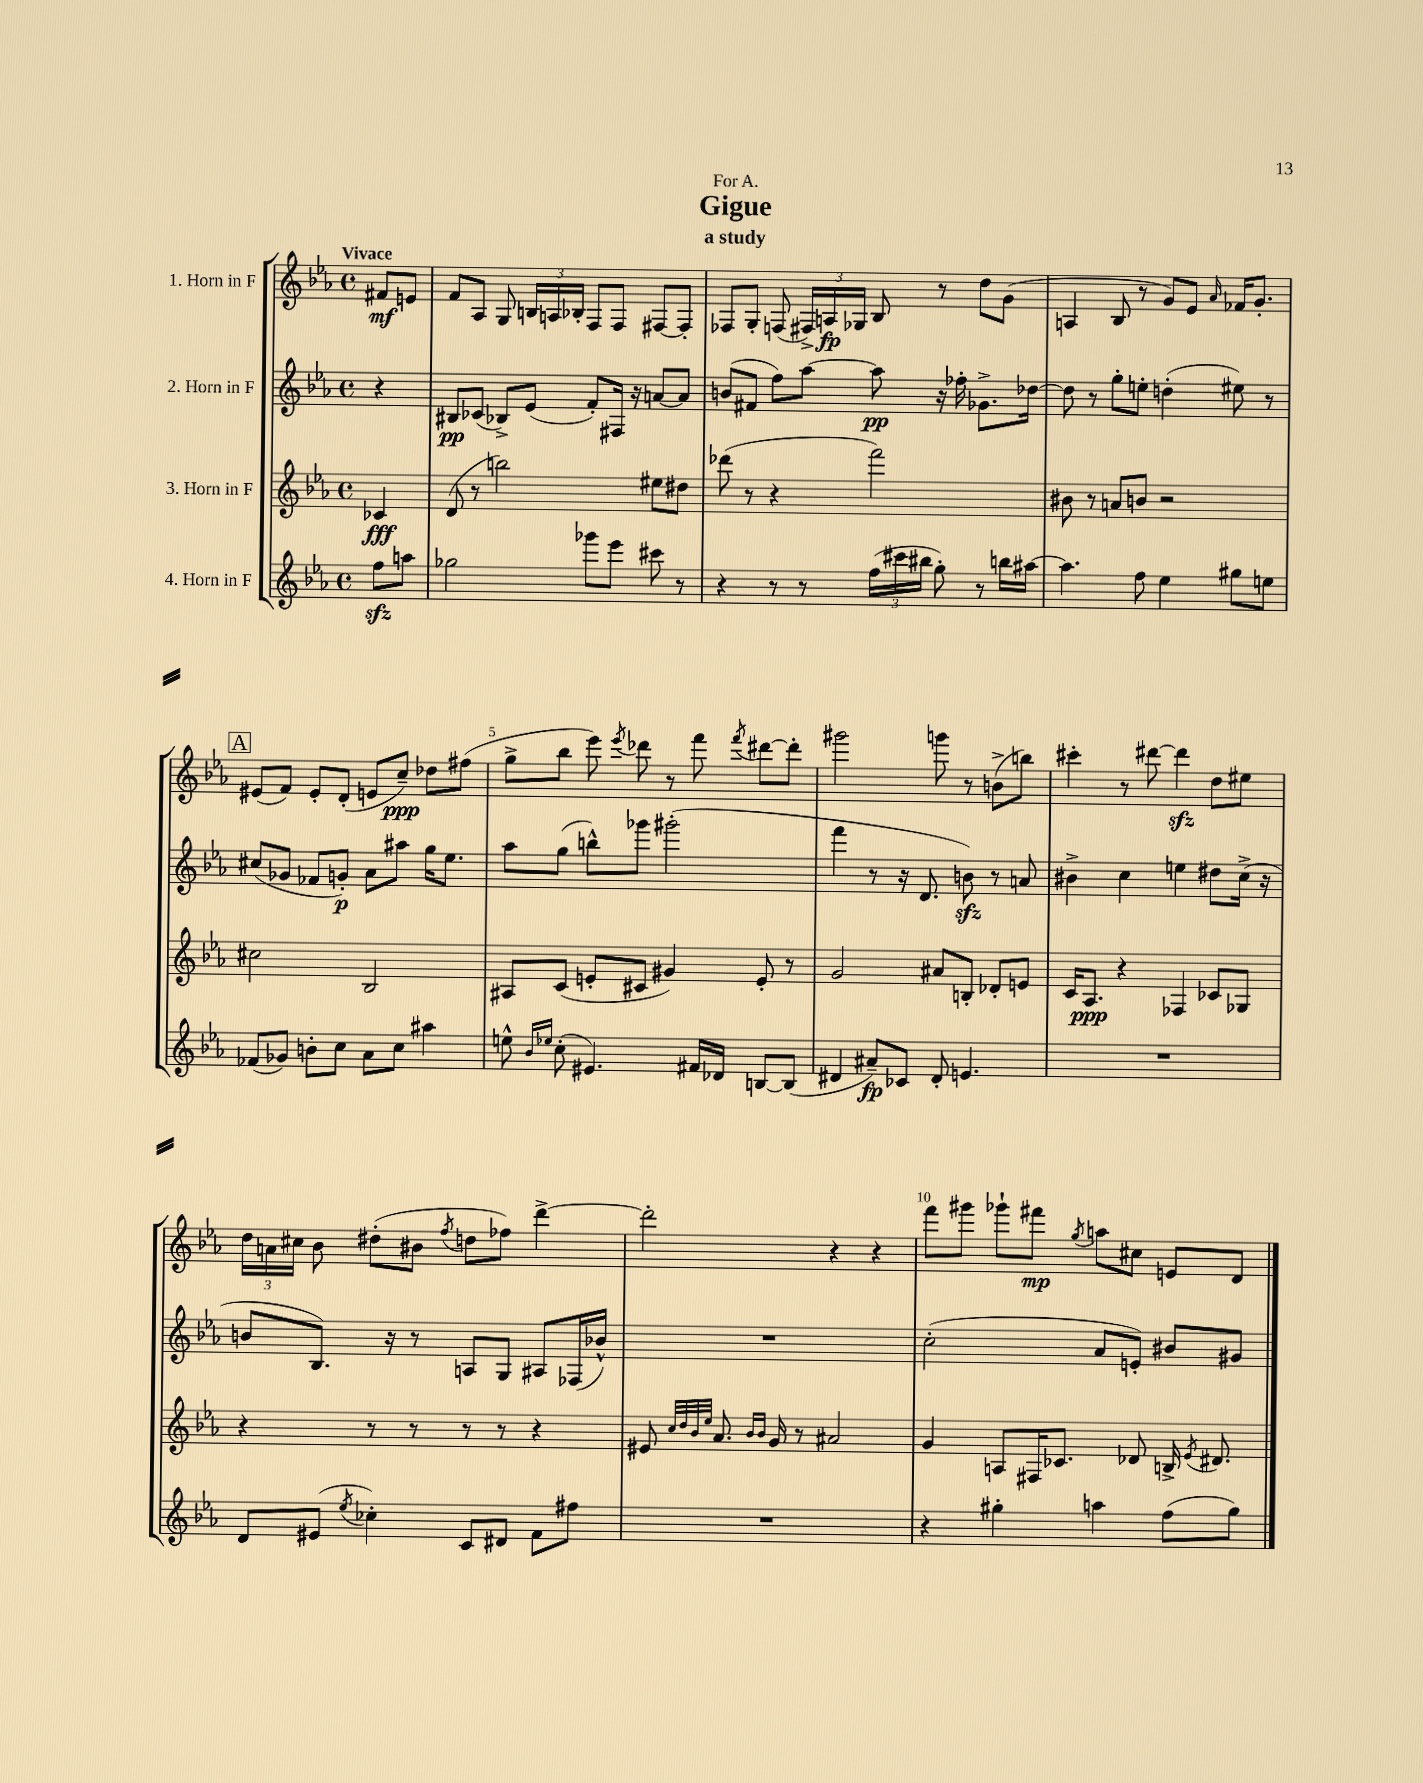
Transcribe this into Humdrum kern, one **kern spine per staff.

**kern	**kern	**kern	**kern
*staff4	*staff3	*staff2	*staff1
*clefG2	*clefG2	*clefG2	*clefG2
*k[b-e-a-]	*k[b-e-a-]	*k[b-e-a-]	*k[b-e-a-]
*M4/4	*M4/4	*M4/4	*M4/4
*met(c)	*met(c)	*met(c)	*met(c)
8ff	4c-	4r	8f#
8aa	.	.	8e
=	=	=	=
2gg-	(8d	8B#	8f
.	8r	(8c-	8A-
.	2bb)	8B-^)	8G
.	.	(8e-	24B
.	.	.	24A
.	.	.	24B-'
8ggg-	.	8f')	8F
8eee-	.	16F#	8F
.	.	16r	.
8ccc#	8ee#	[8a	[8F#
8r	8dd#	8a]	8F#']
=	=	=	=
4r	(8ddd-	(8b	8F-
.	8r	8f#	8G'
8r	4r	8ff)	(8F
8r	.	[8aa-	24F#^)
.	.	.	24A
.	.	.	24G-
(24ff	2fff)	8aa-]	8B-
24ccc#	.	.	.
24bb#	.	.	.
8gg')	.	16r	8r
.	.	16ff-'	.
8r	.	8.g-^	8dd
16bb	.	.	(8g
[16aa#	.	[16dd-	.
=	=	=	=
4.aa#]	8b#	8dd-]	4A
.	8r	8r	.
.	8a	8gg'	8B-
8ff	8b	8ee'	8r
4ee-	2r	(4dd'	8g)
.	.	.	8e-
.	.	.	16qqa-
8gg#	.	8ee#)	16f-
.	.	.	8.g'
8ee	.	8r	.
=	=	=	=
(8f-	2cc#	(8cc#	(8e#
8g-)	.	8g-	8f)
8b'	.	8f-	8e#'
8cc	.	8g')	(8d'
8a-	2B-	8a-	8e
8cc	.	8aa#	8cc~)
4aa#	.	16gg	8dd-
.	.	8.ee-	.
.	.	.	(8ff#
=	=	=	=
8ee^^	8A#	8aa-	8gg^
16qqb-	.	.	.
16qqee-	.	.	.
(8cc'	(8c	(8gg	8bb-
4.e#)	8e'	8bb^^)	8eee-)
.	.	.	8qeee-
.	8c#	8ggg-	8ddd-
.	4g#)	(2ggg#'	8r
16f#	.	.	8fff
16d-	.	.	.
.	.	.	8qfff
[8B	8e'	.	[8ddd#
(8B]	8r	.	8ddd#']
=	=	=	=
4d#	2g	4fff	2ggg#
8a#~)	.	8r	.
8c-	.	16r	.
.	.	8.d	.
8d#'	8a#	.	8ggg
4.e	8B'	8b)	8r
.	8d-'	8r	(8b^
.	8e	8a	8bb)
=	=	=	=
1r	16c	4b#^	4ccc#'
.	8.A-	.	.
.	4r	4cc	8r
.	.	.	[8ddd#
.	4F-	4ee	4ddd#]
.	8c-	8dd#	8dd
.	8G-	(16cc^	8ee#
.	.	16r	.
=	=	=	=
8d	4r	8b	24dd
.	.	.	24a
.	.	.	24cc#
(8e#	.	8.B-)	8b-
8qee-	.	.	.
4cc-')	8r	.	(8dd#'
.	.	16r	.
.	8r	8r	8b#
.	.	.	8qff
8c	8r	8A	8dd
8d#	8r	8G	8ff-)
8f	4r	8A#	[4ddd^
8ff#	.	(16F-	.
.	.	16b-^^)	.
=	=	=	=
1r	8e#	1r	2ddd']
.	32qqcc	.	.
.	32qqdd	.	.
.	32qqb-	.	.
.	32qqee-	.	.
.	8.a-	.	.
.	16qqb-	.	.
.	16qqb-	.	.
.	16g	.	.
.	8r	.	.
.	2a#	.	4r
.	.	.	4r
=	=	=	=
4r	4g	(2cc'	8fff
.	.	.	8ggg#
4gg#'	8A	.	8ggg-`
.	16F#	.	8fff#
.	8.c-	.	.
.	.	.	8qgg
4aa	.	8a-	8aa
.	8d-	8e')	8cc#
(8ff	16B^	8b#	8e
.	8qe-	.	.
.	8.d#	.	.
8gg#)	.	8g#	8d
==	==	==	==
*-	*-	*-	*-
